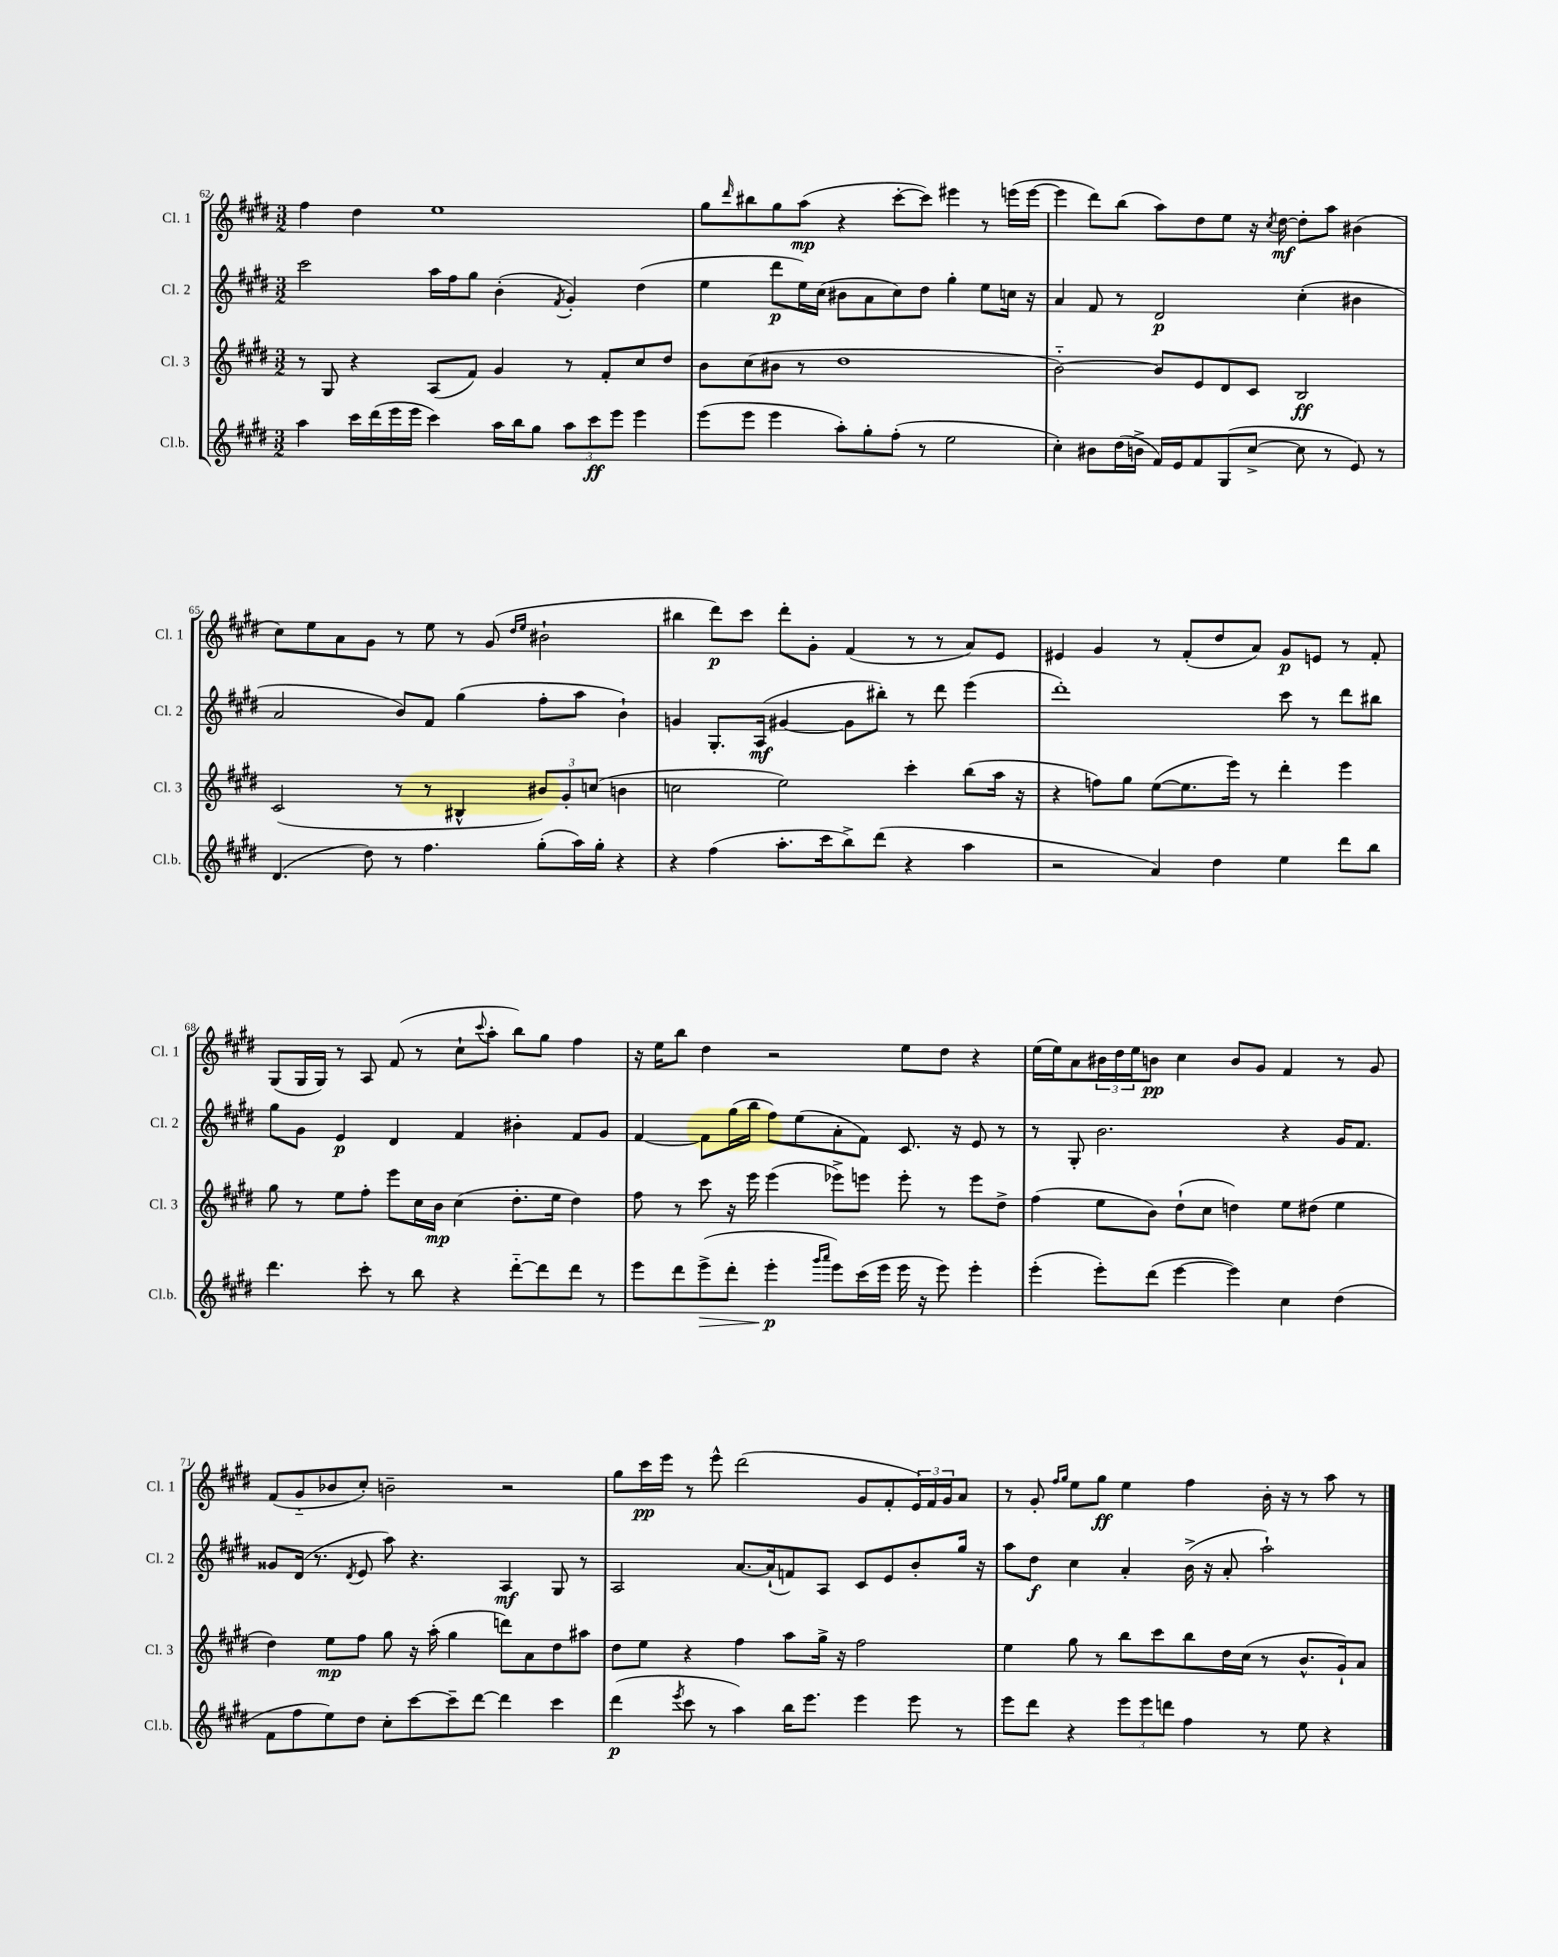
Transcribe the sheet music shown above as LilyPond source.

<<
\new StaffGroup <<
\new Staff = "s0" \with { instrumentName = "Cl. 1" shortInstrumentName = "Cl. 1" } {
    \clef treble \key e \major \numericTimeSignature \time 3/2
    fis''4 dis''4 e''1 |
    gis''8 \grace { dis'''16 } bis''8 gis''8 a''8\mp( r4 cis'''8~-. cis'''8) eis'''4 r8 e'''16( e'''16~ |
    e'''4 dis'''8) b''8( a''8) dis''8 e''8 r16 \acciaccatura { cis''8 } dis''16~\mf dis''8-. a''8 bis'4( |
    cis''8) e''8 a'8 gis'8 r8 e''8 r8 gis'8( \grace { dis''16 e''16 } bis'2-! |
    bis''4 dis'''8\p) cis'''8 dis'''8-. gis'8-. fis'4( r8 r8 a'8) e'8 |
    eis'4 gis'4 r8 fis'8-.( dis''8 a'8) gis'8\p e'8 r8 fis'8-. |
    gis8( gis16 gis16) r8 a8 fis'8( r8 cis''8-! \appoggiatura { cis'''8 } a''8-. b''8) gis''8 fis''4 |
    r16 e''16 b''8 dis''4 r2 e''8 dis''8 r4 |
    e''16( e''16) a'8 \tuplet 3/2 { bis'16 dis''16 e''16 } b'8\pp cis''4 b'8 gis'8 fis'4 r8 gis'8 |
    fis'8( gis'8-_ bes'8 cis''8-.) b'2-- r2 |
    gis''8 cis'''16\pp e'''16 r8 e'''8-^ dis'''2( gis'8 fis'8-. \tuplet 3/2 { e'16) fis'16 gis'16 } a'8 |
    r8 gis'8-. \grace { fis''16 gis''16 } e''8 gis''8\ff e''4 fis''4 b'16-. r16 r8 a''8 r8 \bar "|." |
}
\new Staff = "s1" \with { instrumentName = "Cl. 2" shortInstrumentName = "Cl. 2" } {
    \clef treble \key e \major \numericTimeSignature \time 3/2
    cis'''2 a''16 fis''16 gis''8 b'4-.( \acciaccatura { fis'8 } gis'4-.) dis''4( |
    e''4 dis'''8\p e''16) cis''16( bis'8 a'8 cis''8) dis''8 gis''4-. e''8 c''16 r16 |
    a'4 fis'8 r8 dis'2\p cis''4-.( bis'4 |
    a'2 b'8) fis'8 gis''4( fis''8-. a''8 b'4-!) |
    g'4 gis8.-. a16\mf( gis'4~ gis'8 bis''8-.) r8 dis'''8 e'''4( |
    dis'''1-.) cis'''8 r8 dis'''8 bis''8 |
    gis''8 gis'8 e'4\p dis'4 fis'4 bis'4-. fis'8 gis'8 |
    fis'4~ fis'8 gis''16( b''16 fis''8) e''8( a'8-. fis'8) cis'8. r16 e'8 r8 |
    r8 gis8-. b'2. r4 gis'16 fis'8. |
    gisis'8 dis'16( r8. \acciaccatura { dis'8 } e'8 a''8) r4. a4\mf gis8 r8 |
    a2 a'8.~ a'16-!( f'8) a8 cis'8 e'8 b'8-. gis''16 r16 |
    a''8 dis''8\f cis''4 a'4-. b'16->( r16 a'8-. a''2-!) \bar "|." |
}
\new Staff = "s2" \with { instrumentName = "Cl. 3" shortInstrumentName = "Cl. 3" } {
    \clef treble \key e \major \numericTimeSignature \time 3/2
    r8 gis8 r4 a8( fis'8) gis'4 r8 fis'8-. cis''8 dis''8 |
    b'8 cis''8( bis'8 r8 dis''1 |
    b'2~-_) b'8 e'8 dis'8 cis'8 b2\ff |
    cis'2( r8 r8 bis4-^ \tuplet 3/2 { bis'8) gis'8-. c''8( } b'4 |
    c''2 e''2) cis'''4-. b''8( a''16 r16 |
    r4 f''8) gis''8 e''8~( e''8. e'''16) r8 dis'''4-. e'''4 |
    gis''8 r8 e''8 fis''8-. e'''8 cis''16 b'16\mp cis''4( dis''8.-. e''16 dis''4) |
    fis''8 r8 cis'''8 r16 e'''16 e'''4( ees'''8->) e'''8 e'''8-. r8 e'''8 dis''8-> |
    fis''4( e''8 b'8) dis''8-!( cis''8 d''4) e''8 dis''8( e''4 |
    dis''4) e''8\mp fis''8 gis''8 r16 a''16-.( gis''4 d'''8) a'8 dis''8 ais''8 |
    dis''8 e''8 r4 fis''4 a''8 gis''16-> r16 fis''2 |
    e''4 gis''8 r8 b''8 cis'''8 b''8 dis''16 cis''16( r8 b'8.-^ gis'16-!) a'8 \bar "|." |
}
\new Staff = "s3" \with { instrumentName = "Cl.b." shortInstrumentName = "Cl.b." } {
    \clef treble \key e \major \numericTimeSignature \time 3/2
    a''4 cis'''16 dis'''16( e'''16 e'''16 cis'''4) a''16 b''16 gis''8 \tuplet 3/2 { a''8 cis'''8\ff e'''8 } e'''4 |
    e'''8( e'''8 e'''4 a''8-.) gis''8-. fis''8-.( r8 e''2 |
    cis''4-.) bis'8 dis''16( b'16-> fis'16) e'16 fis'8 gis8( cis''8~-> cis''8 r8 e'8) r8 |
    dis'4.( dis''8) r8 fis''4. gis''8-.( a''16) gis''16-. r4 |
    r4 fis''4( a''8.-. cis'''16 b''8->) dis'''8( r4 a''4 |
    r2 a'4) dis''4 e''4 dis'''8 b''8 |
    dis'''4. cis'''8-. r8 b''8 r4 dis'''8~-_ dis'''8 dis'''8 r8 |
    e'''8 dis'''8 e'''8->\>( dis'''8-. e'''4-.\p\! \grace { gis'''16 a'''16 } e'''8) cis'''16( e'''16 e'''16 r16 e'''8) e'''4-. |
    e'''4-.( e'''8-.) dis'''8( e'''4~ e'''4) cis''4 dis''4( |
    fis'8 fis''8 e''8) dis''8 cis''8-. cis'''8~ cis'''8-- dis'''8~ dis'''4 cis'''4 |
    dis'''4\p( \acciaccatura { e'''8 } cis'''8 r8 a''4) b''16 e'''8. e'''4 e'''8 r8 |
    e'''8 dis'''8 r4 \tuplet 3/2 { e'''8 e'''8 d'''8 } fis''4 r8 e''8 r4 \bar "|." |
}
>>
>>
\layout { \context { \Score currentBarNumber = #62 } }
